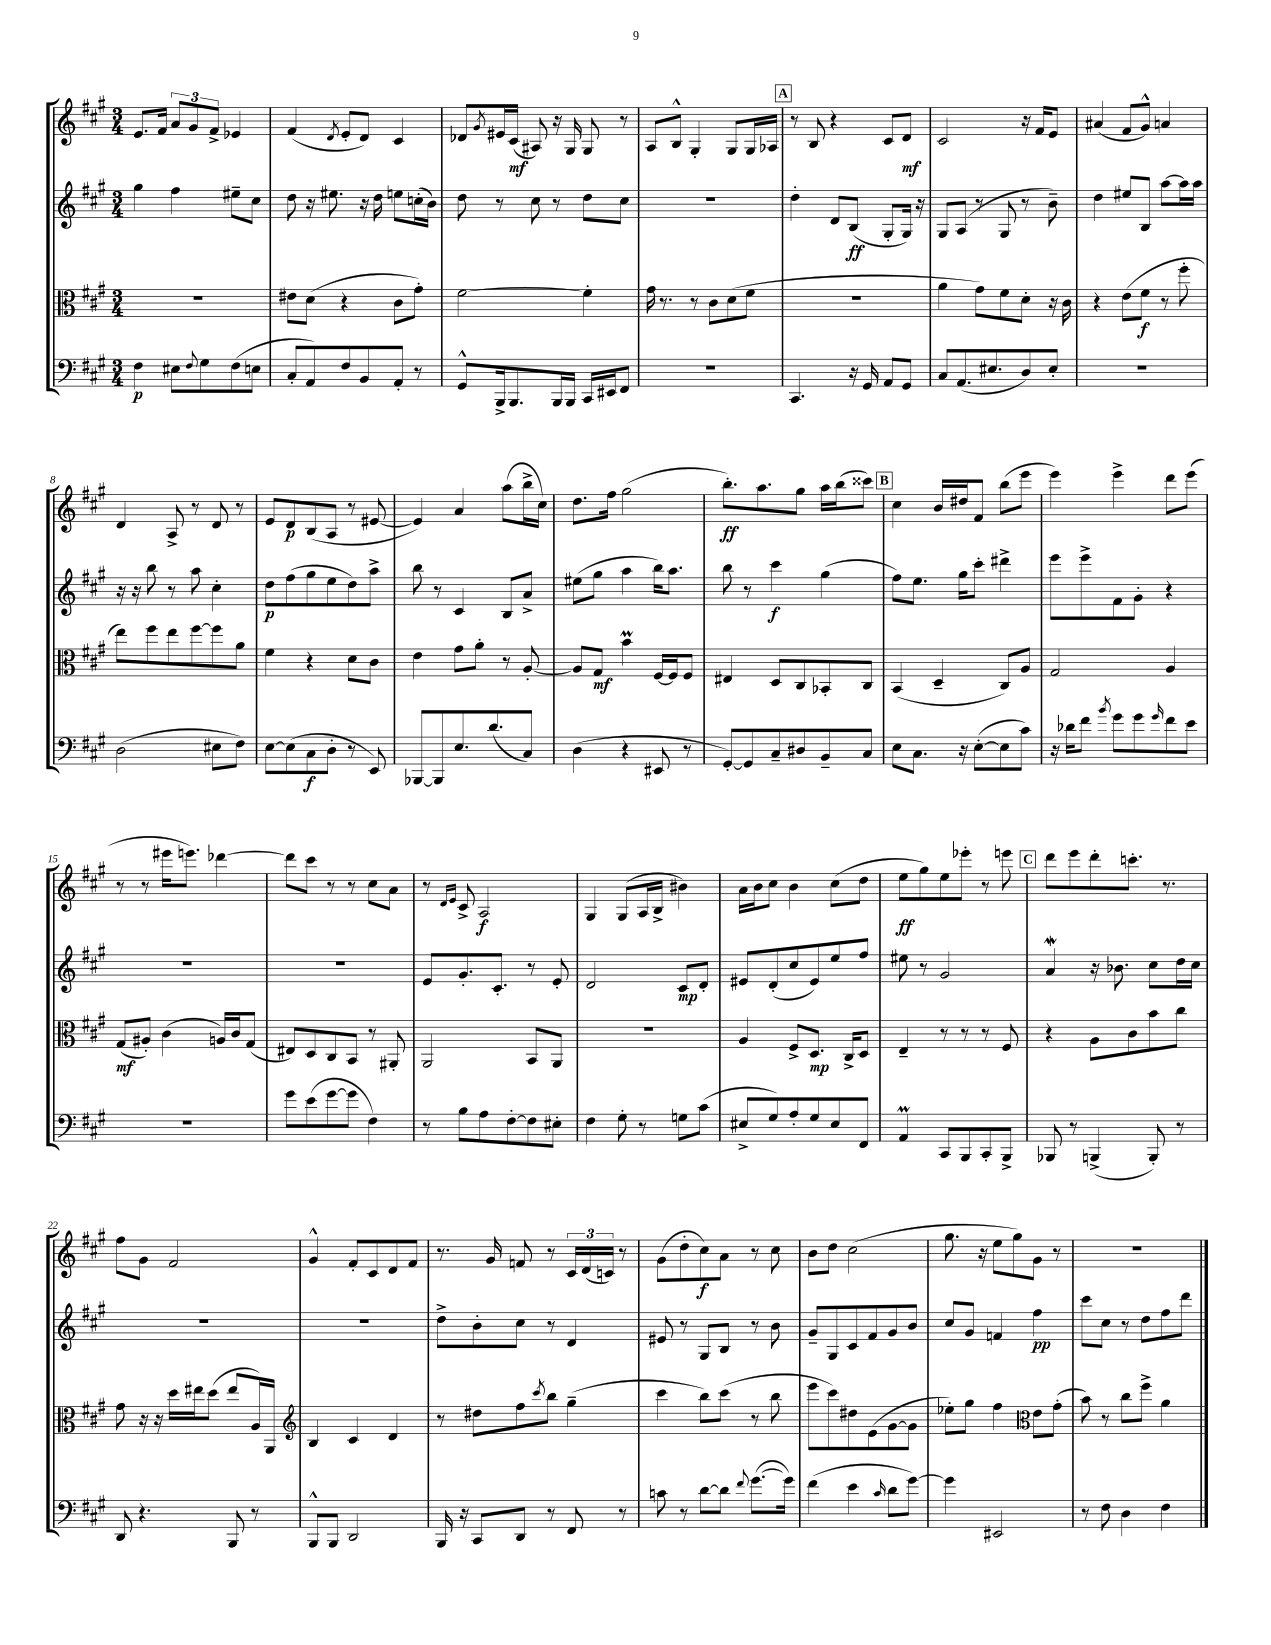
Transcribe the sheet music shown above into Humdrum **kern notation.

**kern	**kern	**kern	**kern
*staff4	*staff3	*staff2	*staff1
*clefF4	*clefC3	*clefG2	*clefG2
*k[f#c#g#]	*k[f#c#g#]	*k[f#c#g#]	*k[f#c#g#]
*M3/4	*M3/4	*M3/4	*M3/4
4F#\	2.r	4gg#\	8.e/L
.	.	.	16f#/Jk
8E#\L	.	4ff#\	12a/L
.	.	.	12g#/
8qqF#/	.	.	.
8G#\	.	.	.
.	.	.	12f#^/J
(8F#\	.	8ee#~\L	4e-/
8E\J	.	8cc#\J	.
=	=	=	=
8C#'/L	8e#\L	8dd\	(4f#/
8AA/)	(8d\J	16r	.
.	.	8.ee#\	.
.	.	.	8qd/
8F#/	4r	.	8e'/L
8BB/	.	16r	8d/J)
.	.	16dd\	.
8AA'/J	8c#\L	8ee\L	4c#/
8r	8g#'\J)	(16cc'\L	.
.	.	16b\JJ)	.
=	=	=	=
8GG#^^/L	[2f#\	8dd\	8d-/L
.	.	.	8qg#/
16BBB^/k	.	8r	16e#/L
8.BBB/	.	.	(16c#/JJ
.	.	8cc#\	8A#/)
16BBB/L	.	8r	16r
16BBB/JJ	.	.	16G#/
16CC#/LL	4f#'\]	8dd\L	8G#/
16EE#/J	.	.	.
8FF#/J	.	8cc#\J	8r
=	=	=	=
2.r	16g#\	2.r	8A/L
.	8.r	.	.
.	.	.	8B^^/J
.	8r	.	4G#'/
.	8c#\L	.	.
.	(8d\	.	8G#/L
.	8f#\J	.	16G#/L
.	.	.	16A-/JJ
=	=	=	=
4.CC#/	2.r	4dd'\	8r
.	.	.	8B/
.	.	8d/L	4r
16r	.	(8B/J	.
16GG#/	.	.	.
8AA/L	.	8G#'/L	8c#/L
8GG#/J	.	16G#/Jk)	8d/J
.	.	16r	.
=	=	=	=
8C#/L	4a\	8G#/L	2c#/
(8.AA/	.	(8A/J	.
.	8g#\L)	8r	.
8.E#/	.	.	.
.	8f#\	8G#/	.
8D/)	8d'\J	8r	16r
.	.	.	16f#/LK
8E#'/J	16r	8b~\)	8e/J
.	16c#\	.	.
=	=	=	=
2.r	4r	4dd\	(4a#/
.	(8e\L	8ee#/L	8f#/L
.	8f#\J	8B/J	8g#^^/J)
.	8r	[8aa\L	4a/
.	8ff#'\	16aa\]L	.
.	.	16aa\JJ	.
=	=	=	=
(2D\	8ee\L)	16r	4d/
.	.	16r	.
.	8ff#\	8bb\	.
.	8ee\	8r	8A^/
.	[8ff#\	8aa\	8r
8E#\L	8ff#\]	4cc#'\	8d/
8F#\J)	8a\J	.	8r
=	=	=	=
[8E\L	4f#\	8dd\L	8e/L
(8E\]	.	(8ff#\	8d/
8C#\	4r	8gg#\	(8B/
8D'\J	.	8ee\	8A/J
8r	8d\L	8dd\)	8r
8EE/)	8c#\J	8aa^\J	[8e#/
=	=	=	=
[8BBB-/L	4e\	8bb\	4e#/])
8BBB-/]	.	8r	.
8.E/	8g#\L	4c#/	4a/
.	8a'\J	.	.
(8.d/	.	.	.
.	8r	8B/L	(8aa\L
8C#/J)	[8A'/	8a^/J	16bb^\L
.	.	.	16cc#\JJ)
=	=	=	=
(4D\	8A/]L	(8ee#\L	8.dd\L
.	8G#/J	8gg#\J	.
.	.	.	16ff#\Jk
4r	4b\	4aa\	(2gg#\
8EE#/	[16F#/LL	16bb\LK)	.
.	16F#/]J	8.aa\J	.
8r	8F#/J	.	.
=	=	=	=
[8GG#'/L)	4E#/	8bb\	8.bb'\L)
8GG#/]	.	8r	.
.	.	.	8.aa\
8C#~/	8D/L	4ccc#\	.
8D#/	8C#/	.	8gg#\J
8BB~/	8BB-'/	(4gg#\	16aa\LL
.	.	.	(16bb\J
8C#/J	8C#/J	.	8ccc##\J)
=	=	=	=
8E\L	(4BB/	8ff#\L)	4cc#\
8.C#\J	.	8.ee\J	.
.	4D~/	.	16b/LL
16r	.	16gg#\LK	16dd#/J
([8E'\L	.	8ccc#'\J	8f#/J
8E\]	8C#/L)	4ddd#^\	(8bb\L
8c#\J)	8A/J	.	8eee\J
=	=	=	=
16r	2G#/	8eee\L	4eee\)
16d-\LK	.	.	.
8f#\J	.	8eee^\	.
8qb/	.	.	.
8g#\L	.	8f#\	4eee^\
8g#\	.	8g#'\J	.
16qqg#/	.	.	.
8f#\	4A/	4r	8ddd\L
8e\J	.	.	(8eee\J
=	=	=	=
2.r	(8G#/L	2.r	8r
.	8A#'/J)	.	8r
.	(4c#\	.	16eee#\LK
.	.	.	8.eee\J)
.	16A/LL)	.	[4ddd-\
.	16c#/J	.	.
.	(8G#/J	.	.
=	=	=	=
8g#\L	8E#/L)	2.r	8ddd-\]L
(8e\	8D/	.	8ccc#\J
[8g#\	8C#/	.	8r
8g#\]J	8BB/J	.	8r
4F#\)	8r	.	8cc#\L
.	8AA#'/	.	8a\J
=	=	=	=
8r	2AA/	8e/L	8r
.	.	.	16qqd/LL
.	.	.	16qqe/JJ
8B\L	.	8.g#'/	8c#^/
8A\	.	.	2A/
.	.	8.c#'/J	.
[8F#'\	.	.	.
8F#\]	8BB/L	8r	.
8E#'\J	8AA/J	8e'/	.
=	=	=	=
4F#\	2.r	2d/	4G#/
8G#'\	.	.	(8G#/L
8r	.	.	16A/L
.	.	.	16B^/JJ
8G\L	.	8c#/L	4b#\)
(8c#\J	.	8d'/J	.
=	=	=	=
8E#^/L	4A/	8e#/L	16a\LL
.	.	.	16b\J
8G#/)	.	(8d'/	8cc#\J
8A'/	8F#^/L	8cc#/	4b\
8G#/	8.D/J	8e#/)	.
8E#/	.	8ee/	(8cc#\L
.	16C#^/LK	.	.
8FF#/J	8D/J	8ff#/J	8dd\J
=	=	=	=
4AA/	4E~/	8ee#\	8ee\L
.	.	8r	8gg#\)
8CC#/L	8r	2g#/	8ee\
8BBB/	8r	.	8eee-'\J
8CC#'/	8r	.	8r
8BBB^/J	8F#/	.	8eee\
=	=	=	=
8BBB-/	4r	4a/	8ddd\L
8r	.	.	8eee\
(4BBB^/	8A\L	16r	8ddd'\
.	.	8.b-\	.
.	8c#\	.	8.ccc'\J
8BBB'/)	8b\	8cc#\L	.
.	.	.	8.r
8r	8cc#\J	16dd\L	.
.	.	16cc#\JJ	.
=	=	=	=
8DD/	8g#\	2.r	8ff#\L
4.r	16r	.	8g#\J
.	16r	.	.
.	16dd\LL	.	2f#/
.	16ee#\J	.	.
.	(8dd\J	.	.
8BBB/	8ee#/L	.	.
8r	16A/L)	.	.
.	16AA/JJ	.	.
=	=	=	=
*	*clefG2	*	*
8BBB^^/L	4B/	2.r	4g#^^/
8BBB/J	.	.	.
2DD/	4c#/	.	8f#'/L
.	.	.	8c#/
.	4d/	.	8d/
.	.	.	8f#/J
=	=	=	=
16BBB/	8r	8dd^\L	8.r
16r	.	.	.
8CC#/L	8dd#\L	8b'\	.
.	.	.	16g#/
8DD/J	8ff#\	8cc#\J	8f/
.	8qccc#/	.	.
8r	8bb\J	8r	8r
8FF#/	(4gg#~\	4d/	24c#/LL
.	.	.	(24d/
.	.	.	24c/JJ)
8r	.	.	8r
=	=	=	=
8c\	4ccc#\	8e#/	(8g#\L
8r	.	8r	8dd'\
[8d\L	8bb\L)	8G#/L	8cc#\)
8d\]J	(8ccc#\J	8B/J	8a\J
8qqf#/	.	.	.
([8.g#\L	8r	8r	8r
.	8bb\	8b\	8cc#\
16g#\]Jk)	.	.	.
=	=	=	=
(4f#\	8eee\L	8g#~/L	8b\L
.	8ccc#\)	8G#/	8dd\J
4e\	8dd#\	8c#/	(2cc#\
.	(8e\	8f#/	.
16qqc#/	.	.	.
8d\L	[8g#\	8g#/	.
[8g#\J)	8g#\]J	8b/J	.
=	=	=	=
4g#\]	8ee-'\L)	8cc#/L	8.gg#\
.	8gg#\J	8g#/J	.
.	.	.	16r
2EE#/	4ff#\	4f/	8ee\L
.	.	.	8gg#\)
*	*clefC3	*	*
.	8e\L	4ff#\	8g#\J
.	(8g#'\J	.	8r
=	=	=	=
8r	8b\)	8ccc#\L	2.r
8F#\	8r	8cc#\J	.
4D\	8cc#\L	8r	.
.	8ff#^\J	8dd\L	.
4F#\	4a\	8ff#\	.
.	.	8ddd\J	.
==	==	==	==
*-	*-	*-	*-
